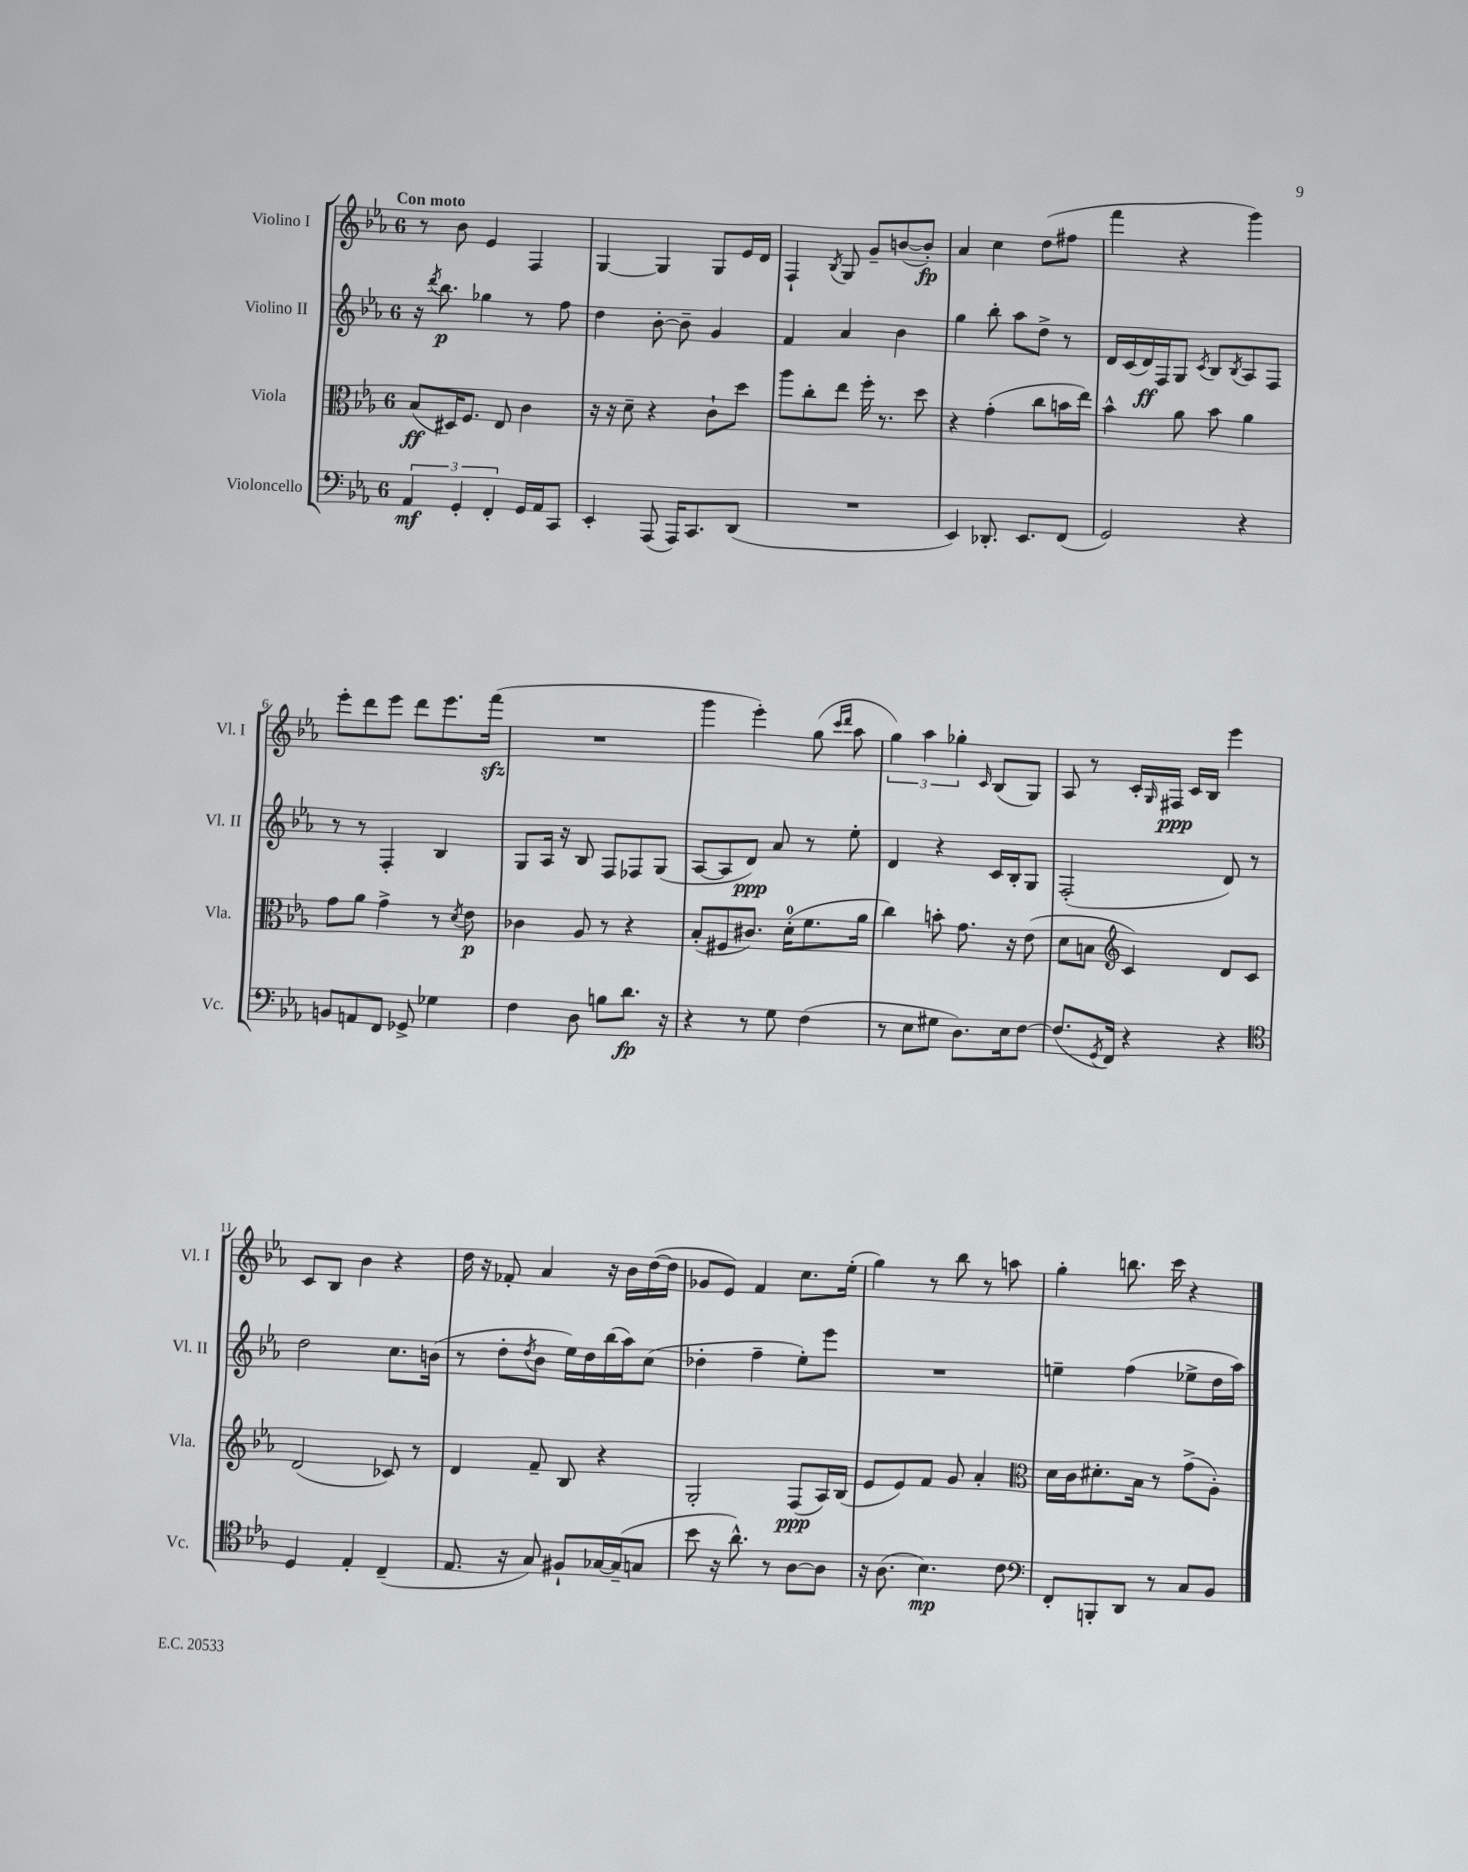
<<
\new StaffGroup <<
\new Staff = "s0" \with { instrumentName = "Violino I" shortInstrumentName = "Vl. I" } {
    \clef treble \key ees \major \once \override Staff.TimeSignature.style = #'single-digit \time 6/8 \tempo "Con moto"
    r8 bes'8 ees'4 f4 |
    g4~ g4 g8 ees'16 d'16 |
    f4-! \acciaccatura { bes8 } g8 g'8-- b'8~( b'8-.\fp) |
    aes'4 c''4 d''8( fis''8 |
    f'''4 r4 g'''4) |
    ees'''8-. d'''8 ees'''8 d'''8 ees'''8. f'''16\sfz( |
    R2. |
    g'''4 ees'''4-.) g''8( \grace { c'''16 d'''16 } aes''8 |
    \tuplet 3/2 { g''4) aes''4 ges''4-. } \grace { c'16 } bes8( g8) |
    aes8 r8 c'16-. \grace { g16 } fis16\ppp c'16 bes16 ees'''4 |
    c'8 bes8 bes'4 r4 |
    d''16 r16 fes'8-. aes'4 r16 bes'16 d''16~( d''16 |
    ges'8 ees'8) f'4 c''8. ees''16-.( |
    g''4) r8 bes''8 r8 a''8 |
    g''4-. b''8. c'''16 r4 \bar "|." |
}
\new Staff = "s1" \with { instrumentName = "Violino II" shortInstrumentName = "Vl. II" } {
    \clef treble \key ees \major \once \override Staff.TimeSignature.style = #'single-digit \time 6/8
    r16 \acciaccatura { d'''8 } bes''8.\p ges''4 r8 f''8 |
    d''4 bes'8~-. bes'8-- g'4 |
    f'4 aes'4 bes'4 |
    g''4 bes''8-. aes''8 d''8-> r8 |
    d'16 c'16( d'16\ff) f16 g8 \acciaccatura { c'8 } bes8 \acciaccatura { bes8 } aes8 f8 |
    r8 r8 f4-. bes4 |
    g8 aes16 r16 bes8 f8 fes8 g8( |
    aes8~ aes8 d'8\ppp) aes'8 r8 ees''8-. |
    d'4 r4 c'16 bes16-. g8 |
    f2-.( d'8) r8 |
    d''2 c''8. b'16( |
    r8 d''8-. \acciaccatura { d''8 } bes'8 ees''16) d''16 bes''16( aes''16) c''8( |
    des''4-. f''4-- ees''8-.) ees'''8 |
    R2. |
    e''4-- f''4( ees''8-> d''16 aes''16) \bar "|." |
}
\new Staff = "s2" \with { instrumentName = "Viola" shortInstrumentName = "Vla." } {
    \clef alto \key ees \major \once \override Staff.TimeSignature.style = #'single-digit \time 6/8
    bes8\ff( dis16) f8. ees8 c'4 |
    r16 r16 d'8-- r4 c'8-! d''8 |
    aes''8 c''8-. ees''8 f''16-. r8. d''8 |
    r4 g'4-.( c''8 b'16 ees''16) |
    bes'4-^ aes'8 bes'8 aes'4 |
    g'8 aes'8 g'4-> r8 \acciaccatura { d'8 } ees'8\p |
    ces'4 aes8 r8 r4 |
    bes8-.( fis8 cis'8.) d'16-0-.( f'8. aes'16 |
    c''4) b'8-. g'8. r16 ees'8( |
    d'8 b8 \clef treble c'4) d'8 c'8 |
    d'2( ces'8) r8 |
    d'4 f'8-- bes8 r4 |
    g2-. f8\ppp( aes16) bes16( |
    ees'8 ees'8) f'8 g'8 aes'4-. |
    \clef alto d'16 c'16 dis'8.-. bes16 r8 g'8->( aes8-.) \bar "|." |
}
\new Staff = "s3" \with { instrumentName = "Violoncello" shortInstrumentName = "Vc." } {
    \clef bass \key ees \major \once \override Staff.TimeSignature.style = #'single-digit \time 6/8
    \tuplet 3/2 { aes,4\mf g,4-. f,4-. } g,16 aes,16 c,8 |
    ees,4-. aes,,8( aes,,16) c,8. d,8( |
    R2. |
    ees,4) des,8.-. ees,8. f,8( |
    g,2) r4 |
    b,8 a,8 f,8 ges,8-> ges4 |
    f4 d8 b8 d'8.\fp r16 |
    r4 r8 g8 f4( |
    r8 ees8 gis8 d8.) ees16 f8~ |
    f8.( \acciaccatura { g,8 } f,16) r4 r4 |
    \clef tenor d4 ees4-. c4--( |
    ees8. r16 g8) fis8-! ges16~ ges16--( g8 |
    bes'8 r16 aes'8.-^) r8 aes8~ aes8 |
    r16 aes8.( bes4.\mp) c'8 |
    \clef bass f,8-. b,,8-. d,8 r8 c8 bes,8 \bar "|." |
}
>>
>>
